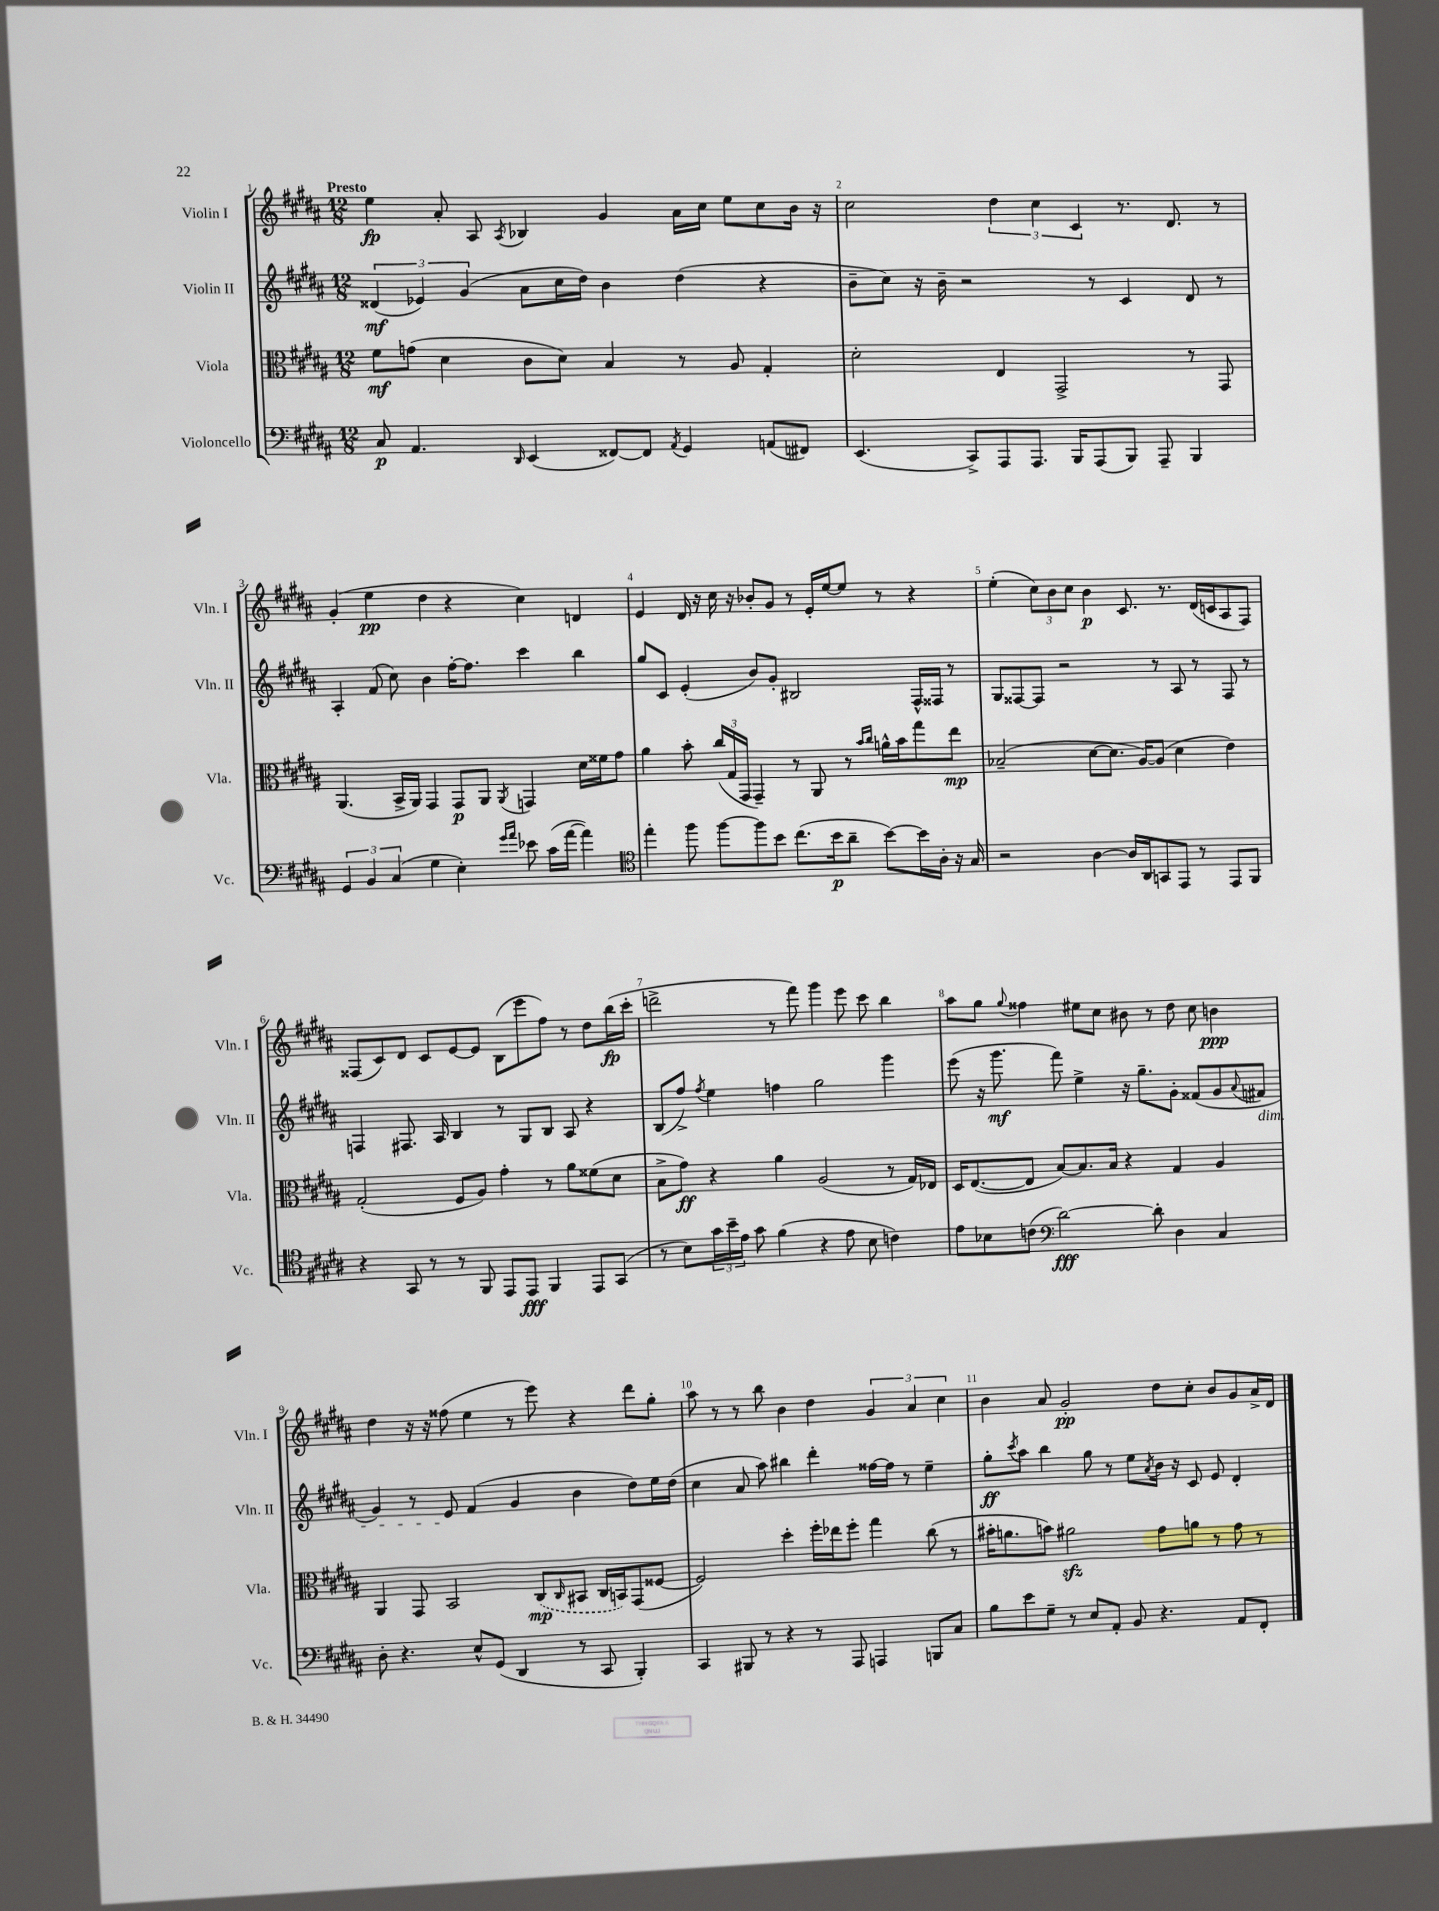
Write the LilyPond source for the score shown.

<<
\new StaffGroup <<
\new Staff = "s0" \with { instrumentName = "Violin I" shortInstrumentName = "Vln. I" } {
    \clef treble \key b \major \numericTimeSignature \time 12/8 \tempo "Presto"
    e''4\fp ais'8-. ais8 \acciaccatura { ais8 } bes4 gis'4 ais'16 cis''16 e''8 cis''8 b'16 r16 |
    cis''2 \tuplet 3/2 { dis''4 cis''4 cis'4 } r8. dis'8. r8 |
    gis'4-.( e''4\pp dis''4 r4 cis''4) d'4 |
    e'4 dis'16 r16 cis''16 r16 bes'8-. gis'8 r8 e'16-. e''16~ e''8 r8 r4 |
    e''4-.( \tuplet 3/2 { cis''8) b'8 cis''8 } b'4\p cis'8. r8. dis'16( c'16 ais8 fis8) |
    fisis8( cis'8) dis'8 cis'8 e'8~ e'8 b8( e'''8 fis''8) r8 dis''8 b''16\fp( cis'''16-. |
    d'''2-> r8 fis'''8) gis'''4 e'''8 cis'''8 b''4 |
    ais''8 gis''8 \appoggiatura { gis''8 } fisis''4 eis''8 cis''8 bis'8 r8 dis''8 cis''8 b'4\ppp |
    dis''4 r16 r16 fisis''8( e''4 r8 e'''8) r4 dis'''8 gis''8-. |
    ais''8 r8 r8 b''8 b'4 dis''4 \tuplet 3/2 { gis'4 ais'4 cis''4 } |
    b'4 ais'8 gis'2-.\pp dis''8 cis''8-. b'8 gis'8 ais'16-> dis'16 \bar "|." |
}
\new Staff = "s1" \with { instrumentName = "Violin II" shortInstrumentName = "Vln. II" } {
    \clef treble \key b \major \numericTimeSignature \time 12/8
    \tuplet 3/2 { disis'4\mf( ees'4) gis'4( } ais'8 cis''16 dis''16) b'4 dis''4( r4 |
    b'8-- cis''8) r16 b'16-- r2 r8 cis'4 dis'8 r8 |
    ais4-. fis'8( cis''8) b'4 fis''16~-. fis''8. cis'''4 b''4 |
    gis''8 cis'8 e'4-.( b'8) gis'8-. bis2 fis16-^ fisis16 r8 |
    gis8 fisis8~ fisis8 r2 r8 ais8 r8 fisis8 r8 |
    f4 fis8. ais16 b4 r8 gis8 b8 ais8 r4 |
    b8( fis''8->) \acciaccatura { fis''8 } e''4 f''4 gis''2 gis'''4 |
    e'''8( r16 gis'''8.\mf fis'''8) e''4-> r16 gis''8.-- gis'8-. fisis'8( gis'8 \appoggiatura { ais'8 } fis'8\dim |
    gis'4) r8 e'8\! fis'4( gis'4 b'4 dis''8) e''16 dis''16( |
    cis''4 ais'8 ais''8) bis''4 dis'''4-. fisis''16~ fisis''16 r8 e''4-- |
    gis''8-.\ff \acciaccatura { cis'''8 } ais''8 b''4 gis''8 r8 e''8 \acciaccatura { ais'8 } b'16 r16 cis'8 e'8 dis'4-. \bar "|." |
}
\new Staff = "s2" \with { instrumentName = "Viola" shortInstrumentName = "Vla." } {
    \clef alto \key b \major \numericTimeSignature \time 12/8
    fis'8\mf g'8( dis'4 cis'8 dis'8) b4 r8 ais8 gis4-. |
    dis'2-. e4 gis,2-> r8 gis,8 |
    ais,4.( b,16-> ais,16) gis,4 gis,8\p ais,8 \acciaccatura { ais,8 } g,4 dis'16 fisis'16 gis'8 |
    ais'4 b'8-. \tuplet 3/2 { cis''16( gis16 gis,16 } gis,4--) r8 ais,8 r8 \grace { b'16 cis''16 } a'16-^ b'16 gis''8 e''8\mp |
    bes2--( dis'8~ dis'8. ais16~) ais8( dis'4 e'4) |
    gis2-.( fis8 ais8) gis'4-. r8 ais'8 fisis'8( dis'8 |
    b8-> gis'8\ff) r4 ais'4 ais2( r8 gis16) ees16 |
    dis16 e8.~( e8 b8~) b8. b16 r4 gis4 ais4 |
    ais,4 gis,8 b,2 \once \slurDashed cis8\mp( \grace { cis16 } bis,8 cis16 b,16) gis,8( fisis8~ |
    fisis2) dis''4-. fis''16-. ees''16 fis''8-. gis''4 cis''8( r8 |
    bis'16-. a'8. b'8) ais'2\sfz gis'8 a'8 r8 gis'8 r8 \bar "|." |
}
\new Staff = "s3" \with { instrumentName = "Violoncello" shortInstrumentName = "Vc." } {
    \clef bass \key b \major \numericTimeSignature \time 12/8
    cis8\p ais,4. \grace { dis,16 } e,4( fisis,8~) fisis,8 \acciaccatura { ais,8 } gis,4 a,8( fis,8) |
    e,4.( cis,8->) ais,,8 ais,,8. b,,16 ais,,8( b,,8) ais,,8-- b,,4 |
    \tuplet 3/2 { gis,4 b,4 cis4( } gis4 e4-.) \grace { gis'16 ais'16 } ees'8 cis'16( ais'16~ ais'4) |
    \clef tenor e''4-. fis''8 fis''8~ fis''8 b'8 cis''8.( b'16\p ais'8-- b'8~) b'16 ais16-. r16 gis16 |
    r2 ais4~ ais16 ais,16 g,8 e,8 r8 e,8 fis,8 |
    r4 gis,8 r8 r8 fis,8 e,8 e,8\fff fis,4 e,8 gis,8( |
    r8 b8) \tuplet 3/2 { gis'16 b'16-- e'16 } gis'8 fis'4( r4 e'8 b8 c'4) |
    e'8 bes8 c'8( \clef bass dis'2~\fff) dis'8-. dis4 cis4 |
    dis8-. r4. e8-^ gis,8( dis,4 r8 cis,8 b,,4-.) |
    cis,4 bis,,8 r8 r4 r8 ais,,8 a,,4 b,,8 cis8 |
    b8 e'8 gis8-- r8 e8 ais,8-. b,8 r4. ais,8 fis,8-. \bar "|." |
}
>>
>>
\layout { \context { \Score \override BarNumber.break-visibility = ##(#f #t #t) barNumberVisibility = #all-bar-numbers-visible } }
